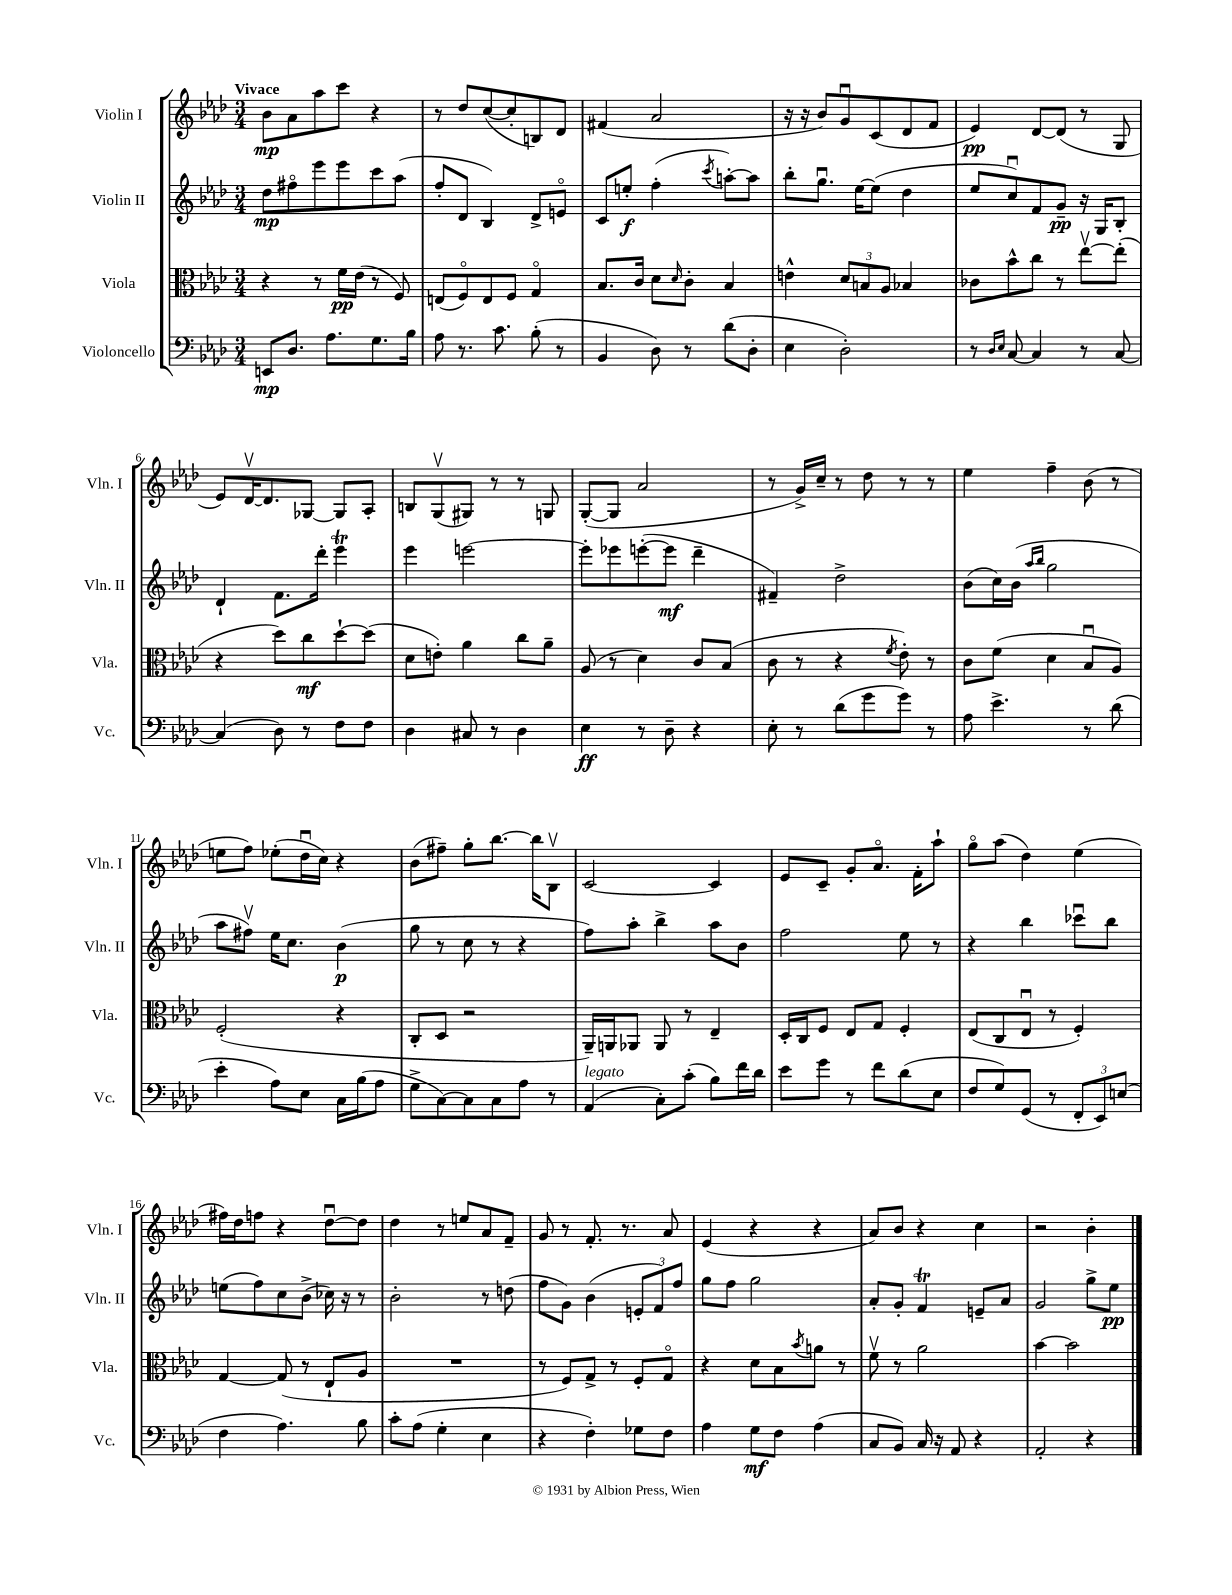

**kern	**dynam	**kern	**dynam	**kern	**dynam	**kern	**dynam
*part4	*part4	*part3	*part3	*part2	*part2	*part1	*part1
*staff4	*staff4	*staff3	*staff3	*staff2	*staff2	*staff1	*staff1
*I"Violoncello	*	*I"Viola	*	*I"Violin II	*	*I"Violin I	*
*I'Vc.	*	*I'Vla.	*	*I'Vln. II	*	*I'Vln. I	*
*clefF4	*	*clefC3	*	*clefG2	*	*clefG2	*
*k[b-e-a-d-]	*	*k[b-e-a-d-]	*	*k[b-e-a-d-]	*	*k[b-e-a-d-]	*
*M3/4	*	*M3/4	*	*M3/4	*	*M3/4	*
=1	=1	=1	=1	=1	=1	=1	=1
!	!	!	!	!	!	!LO:TX:a:B:t=Vivace	!
8EEn/L	mp	4r	.	8dd-\L	mp	8b-\L	mp
8.D-/J	.	.	.	8ff#X\	.	8a-\	.
.	.	8r	.	8eee-\	.	8aa-\	.
8.A-\L	.	.	.	.	.	.	.
.	.	16f\LL	pp	8eee-\	.	8ccc\J	.
.	.	(16e-\JJ	.	.	.	.	.
8.G\	.	8r	.	8ccc\	.	4r	.
.	.	8F/)	.	(8aa-\J	.	.	.
16B-\Jk	.	.	.	.	.	.	.
=2	=2	=2	=2	=2	=2	=2	=2
8A-\	.	(8En/L	.	8ff'/L	.	8r	.
8.r	.	8F/)	.	8d-/J	.	8dd-/L	.
.	.	8E/	.	4B-/)	.	([8cc/	.
8.c\	.	.	.	.	.	.	.
.	.	8F/J	.	.	.	8cc'/]	.
(8B-'\	.	4G/	.	8d-^/L	.	8Bn/)	.
8r	.	.	.	8en/J	.	8d-/J	.
=3	=3	=3	=3	=3	=3	=3	=3
4BB-/	.	8.B-/L	.	8c/L	.	(4f#X/	.
.	.	.	.	8een'/J	f	.	.
.	.	16c/Jk	.	.	.	.	.
8D-\)	.	8d-\L	.	(4ff'\	.	2a-/	.
.	.	16qqd-/	.	.	.	.	.
8r	.	8c'\J	.	.	.	.	.
.	.	.	.	8qccc/	.	.	.
(8d-\L	.	4B-/	.	[8aan'\L)	.	.	.
8D-'\J	.	.	.	8aa\J]	.	.	.
=4	=4	=4	=4	=4	=4	=4	=4
4E-\	.	4en^^\	.	8bb-'\L	.	16r	.
.	.	.	.	.	.	16r	.
.	.	.	.	8.ggu\J	.	8b-/L)	.
2D-'\)	.	12d-/L	.	.	.	8gu/	.
.	.	.	.	[16ee-\KL	.	.	.
.	.	12Bn/	.	.	.	.	.
.	.	.	.	(8ee-\J]	.	(8c/	.
.	.	12A-/J	.	.	.	.	.
.	.	4B-X/	.	4dd-\	.	8d-/	.
.	.	.	.	.	.	8f/J	.
=5	=5	=5	=5	=5	=5	=5	=5
8r	.	8c-X\L	.	8ee-/L	.	4e-/)	pp
16qqD-/LL	.	.	.	.	.	.	.
16qqE-/JJ	.	.	.	.	.	.	.
[8C/	.	8b-^^\	.	8ccu/)	.	.	.
4C/]	.	8cc\J	.	8f/	.	[8d-/L	.
.	.	8r	.	8g~/J	pp	(8d-/J]	.
8r	.	[8ee-v\L	.	16r	.	8r	.
.	.	.	.	16G/KL	.	.	.
[8C/	.	(8ee-'\J]	.	8B-'/J	.	8G/	.
!!LO:LB:g=z
=6	=6	=6	=6	=6	=6	=6	=6
(4C/]	.	4r	.	4d-`/	.	8e-/L)	.
.	.	.	.	.	.	[16d-v/K	.
.	.	.	.	.	.	8.d-/]	.
8D-\)	.	8dd-\L)	.	8.f\L	.	.	.
8r	.	8cc\	mf	.	.	[8G-X/J	.
.	.	.	.	16ddd-'\Jk	.	.	.
8F\L	.	[8dd-`\	.	4eee-T\	.	8G-/L]	.
8F\J	.	(8dd-\J]	.	.	.	8A-'/J	.
=7	=7	=7	=7	=7	=7	=7	=7
4D-\	.	8d-\L	.	4eee-\	.	8Bn/L	.
.	.	8en'\J)	.	.	.	(8Gv/	.
8C#X/	.	4a-\	.	[2eeen\	.	8G#X/J)	.
8r	.	.	.	.	.	8r	.
4D-\	.	8cc\L	.	.	.	8r	.
.	.	8a-~\J	.	.	.	8Gn/	.
=8	=8	=8	=8	=8	=8	=8	=8
4E-\	ff	(8A-/	.	8eee'\L]	.	([8G'/L	.
.	.	8r	.	8eee-X\	.	8G/J]	.
8r	.	4d-\)	.	([8eeen'\	.	2a-/	.
8D-~\	.	.	.	8eee\J]	mf	.	.
4r	.	8c/L	.	4ddd-~\	.	.	.
.	.	(8B-/J	.	.	.	.	.
=9	=9	=9	=9	=9	=9	=9	=9
8E-'\	.	8c\	.	4f#X~/)	.	8r	.
8r	.	8r	.	.	.	16g^/LL)	.
.	.	.	.	.	.	16cc~/JJ	.
(8d-\L	.	4r	.	2dd-^\	.	8r	.
8g\	.	.	.	.	.	8dd-\	.
.	.	8qf/	.	.	.	.	.
8g\J)	.	8e-'\)	.	.	.	8r	.
8r	.	8r	.	.	.	8r	.
=10	=10	=10	=10	=10	=10	=10	=10
8A-\	.	8c\L	.	(8b-\L	.	4ee-\	.
4.e-^\	.	(8f\J	.	16cc\L)	.	.	.
.	.	.	.	(16b-\JJ	.	.	.
.	.	.	.	16qqaa-/LL	.	.	.
.	.	.	.	16qqbb-/JJ	.	.	.
.	.	4d-\	.	2gg\	.	4ff~\	.
8r	.	8B-u/L	.	.	.	(8b-\	.
(8d-\	.	8A-/J)	.	.	.	8r	.
!!LO:LB:g=z
=11	=11	=11	=11	=11	=11	=11	=11
4e-'\	.	(2F'/	.	8aa-\L	.	8een\L	.
.	.	.	.	8ff#Xv\J)	.	8ff\J)	.
8A-\L)	.	.	.	16ee-\KL	.	(8ee-X'\L	.
.	.	.	.	8.cc\J	.	.	.
8E-\J	.	.	.	.	.	16dd-u\L	.
.	.	.	.	.	.	16cc\JJ)	.
16C\LL	.	4r	.	(4b-\	p	4r	.
(16B-\J	.	.	.	.	.	.	.
8A-\J	.	.	.	.	.	.	.
=12	=12	=12	=12	=12	=12	=12	=12
8G^\L	.	8C'/L	.	8gg\	.	(8b-\L	.
[8C\)	.	8D-/J	.	8r	.	8ff#X~\J)	.
8C\]	.	2r	.	8cc\	.	8gg'\L	.
8C\	.	.	.	8r	.	[8.bb-\J	.
8A-\J	.	.	.	4r	.	.	.
.	.	.	.	.	.	16bb-\KL]	.
8r	.	.	.	.	.	8B-v\J	.
=13	=13	=13	=13	=13	=13	=13	=13
!LO:TX:a:i:t=legato	!	!	!	!	!	!	!
(4AA-/	.	16AA-~/LL)	.	8ff\L)	.	[2c/	.
.	.	16AAn/J	.	.	.	.	.
.	.	8AA-X/J	.	8aa-'\J	.	.	.
8C'\L)	.	8AA-/	.	4bb-^\	.	.	.
(8c'\J	.	8r	.	.	.	.	.
8B-\L)	.	4E-~/	.	8aa-\L	.	4c/]	.
16f\L	.	.	.	8b-\J	.	.	.
16d-\JJ	.	.	.	.	.	.	.
=14	=14	=14	=14	=14	=14	=14	=14
8e-\L	.	16D-'/LL	.	2ff\	.	8e-/L	.
.	.	16C/J	.	.	.	.	.
8g\J	.	8F/J	.	.	.	8c~/J	.
8r	.	8E-/L	.	.	.	8g'/L	.
8f\L	.	8G/J	.	.	.	8.a-/J	.
(8d-\	.	4F'/	.	8ee-\	.	.	.
.	.	.	.	.	.	16f'\KL	.
8E-\J	.	.	.	8r	.	8aa-`\J	.
=15	=15	=15	=15	=15	=15	=15	=15
8F/L	.	(8E-/L	.	4r	.	8gg\L	.
8G/)	.	8C/	.	.	.	(8aa-\J	.
(8GG/J	.	8E-u/J	.	4bb-\	.	4dd-\)	.
8r	.	8r	.	.	.	.	.
12FF'/L	.	4F'/)	.	8ccc-Xu\L	.	(4ee-\	.
12EE-/)	.	.	.	.	.	.	.
.	.	.	.	8bb-\J	.	.	.
(12En/J	.	.	.	.	.	.	.
!!LO:LB:g=z
=16	=16	=16	=16	=16	=16	=16	=16
4F\	.	[4G/	.	(8een\L	.	16ff#X\LL)	.
.	.	.	.	.	.	16dd-\J	.
.	.	.	.	8ff\)	.	8ffn\J	.
4.A-\)	.	(8G/]	.	8cc\	.	4r	.
.	.	8r	.	(8b-^\J	.	.	.
.	.	8E-`/L	.	16cc-X\)	.	[8dd-u\L	.
.	.	.	.	16r	.	.	.
8B-\	.	8A-/J	.	8r	.	8dd-\J]	.
=17	=17	=17	=17	=17	=17	=17	=17
8c'\L	.	2.r	.	2b-'\	.	4dd-\	.
(8A-\J	.	.	.	.	.	.	.
4G'\	.	.	.	.	.	8r	.
.	.	.	.	.	.	8een/L	.
4E-\	.	.	.	8r	.	8a-/	.
.	.	.	.	(8ddn\	.	8f~/J	.
=18	=18	=18	=18	=18	=18	=18	=18
4r	.	8r	.	8ff\L	.	8g/	.
.	.	8F/L)	.	8g\J)	.	8r	.
4F'\)	.	8G^/J	.	(4b-\	.	8.f'/	.
.	.	8r	.	.	.	.	.
.	.	.	.	.	.	8.r	.
8G-X\L	.	8F'/L	.	12en'/L	.	.	.
.	.	.	.	12f/)	.	.	.
8F\J	.	8G/J	.	.	.	8a-/	.
.	.	.	.	12ff/J	.	.	.
=19	=19	=19	=19	=19	=19	=19	=19
4A-\	.	4r	.	8gg\L	.	(4e-/	.
.	.	.	.	8ff\J	.	.	.
8G\L	mf	8d-\L	.	2gg\	.	4r	.
8F\J	.	8B-\	.	.	.	.	.
.	.	8qb-/	.	.	.	.	.
(4A-\	.	8an\J	.	.	.	4r	.
.	.	8r	.	.	.	.	.
=20	=20	=20	=20	=20	=20	=20	=20
8C/L	.	8fv\	.	8a-'/L	.	8a-/L)	.
8BB-/J)	.	8r	.	8g'/J	.	8b-/J	.
16C/	.	2a-\	.	4fT/	.	4r	.
16r	.	.	.	.	.	.	.
8AA-/	.	.	.	.	.	.	.
4r	.	.	.	8en~/L	.	4cc\	.
.	.	.	.	8a-/J	.	.	.
=21	=21	=21	=21	=21	=21	=21	=21
2AA-'/	.	[4b-\	.	2g/	.	2r	.
.	.	2b-\]	.	.	.	.	.
4r	.	.	.	8gg^\L	.	4b-'\	.
.	.	.	.	8ee-\J	pp	.	.
==	==	==	==	==	==	==	==
*-	*-	*-	*-	*-	*-	*-	*-
